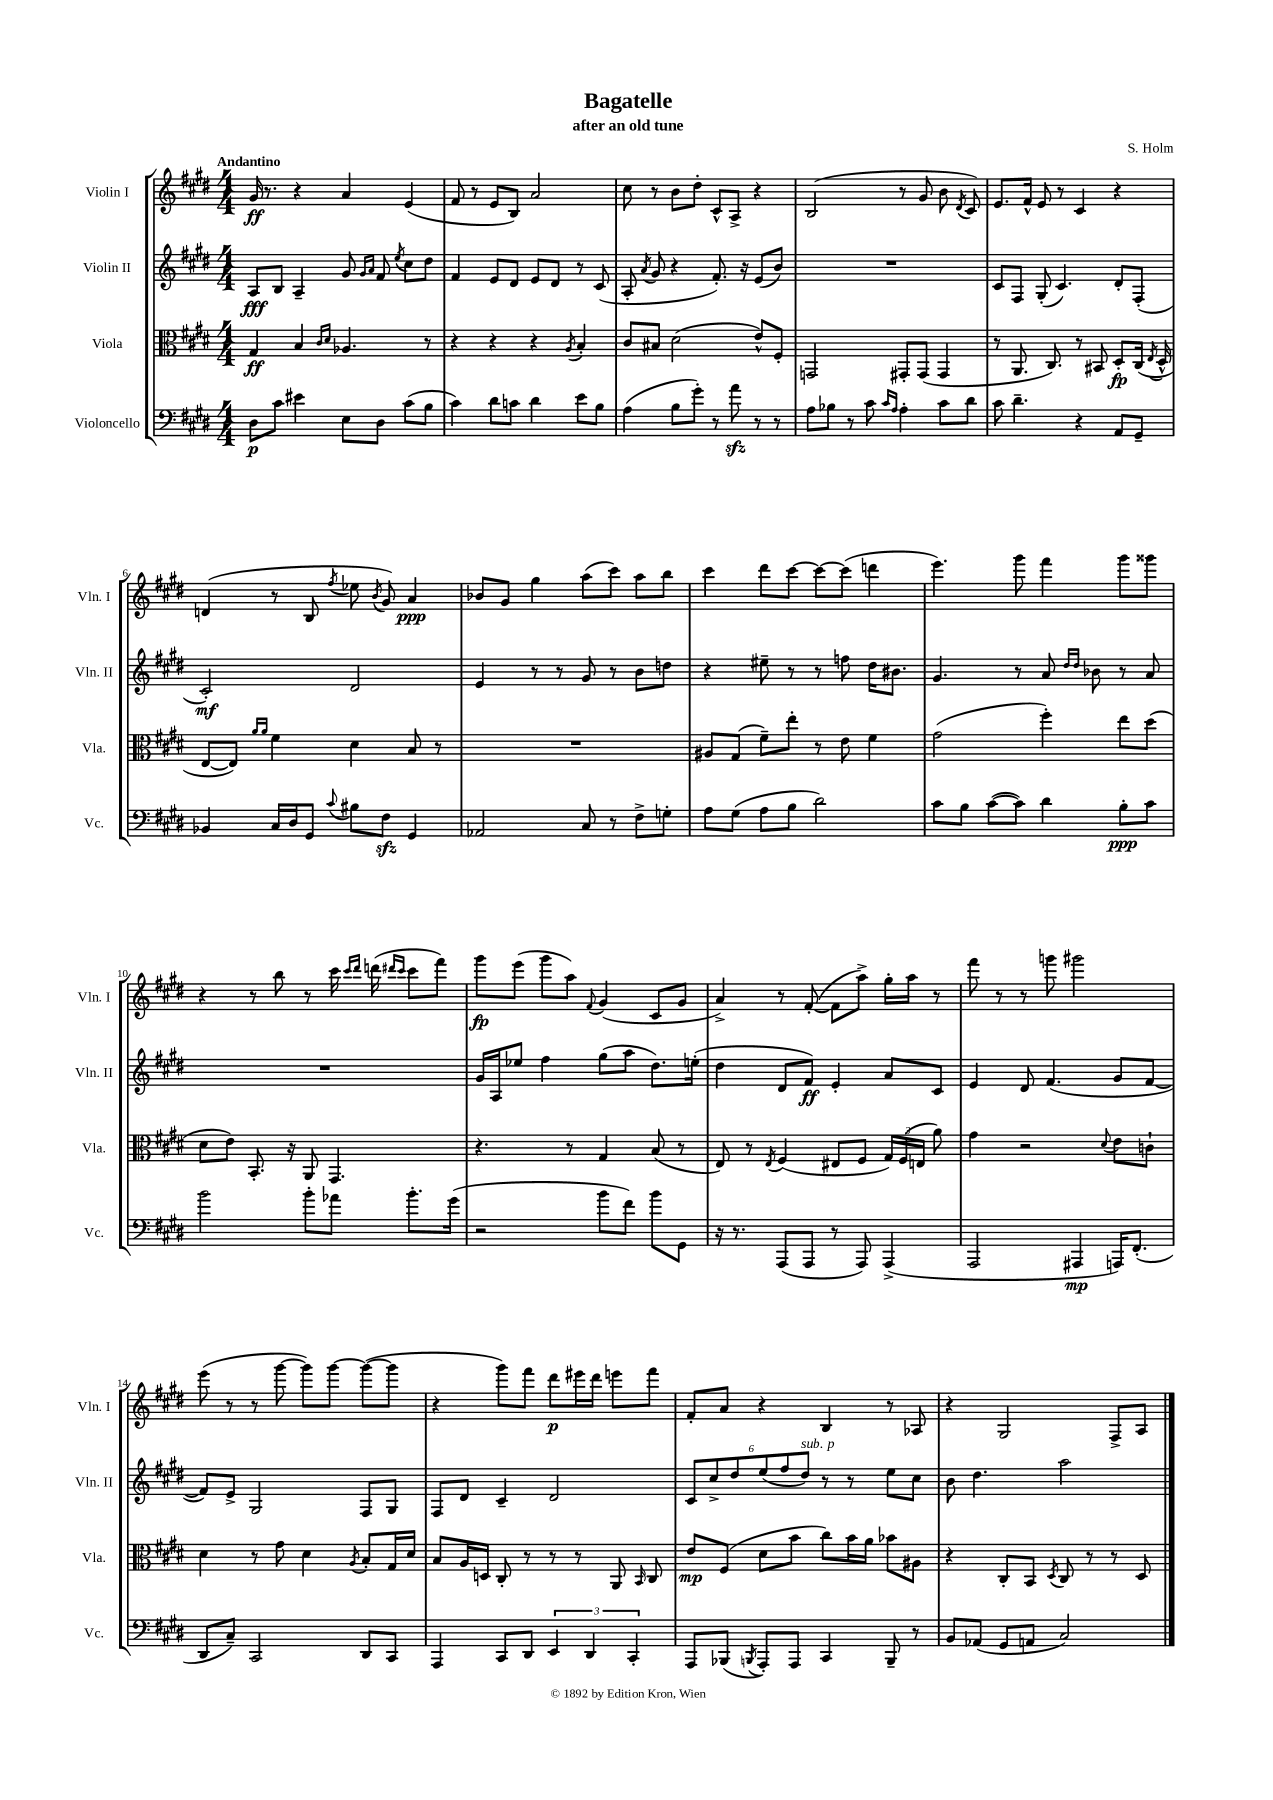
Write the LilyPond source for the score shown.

\header { title = "Bagatelle" composer = "S. Holm" subtitle = "after an old tune" }
<<
\new StaffGroup <<
\new Staff = "s0" \with { instrumentName = "Violin I" shortInstrumentName = "Vln. I" } {
    \clef treble \key e \major \numericTimeSignature \time 4/4 \tempo "Andantino"
    \autoBeamOff gis'16\ff r8. r4 a'4 e'4( |
    fis'8 r8 e'8[ b8]) a'2 |
    cis''8 r8 b'8[ dis''8]-. cis'8[-^ a8]-> r4 |
    b2( r8 gis'8 b'8 \acciaccatura { dis'8 } cis'8) |
    e'8.[ fis'16]-^ e'8 r8 cis'4 r4 |
    d'4( r8 b8 \acciaccatura { fis''8 } ees''8 \acciaccatura { b'8 } gis'8) a'4\ppp |
    bes'8[ gis'8] gis''4 a''8[( cis'''8]) a''8[ b''8] |
    cis'''4 dis'''8[ cis'''8]~ cis'''8[~ cis'''8]( d'''4 |
    e'''4.) gis'''8 fis'''4 gis'''8[ gisis'''8] |
    r4 r8 b''8 r8 cis'''16 \grace { cis'''16[ dis'''16] } d'''16( \grace { dis'''16[ cis'''16] } cis'''8[ fis'''8]) |
    gis'''8[\fp e'''8]( gis'''8[ a''8]) \appoggiatura { fis'8 } gis'4( cis'8[ gis'8] |
    a'4->) r8 fis'8~-.( fis'8[ a''8]->) gis''16[-. a''16] r8 |
    fis'''8 r8 r8 g'''8 gis'''2 |
    e'''8( r8 r8 gis'''8~ gis'''8[) gis'''8]~ gis'''8[~( gis'''8] |
    r4 gis'''8[) fis'''8] dis'''8[\p eis'''16 dis'''16] e'''8[ fis'''8] |
    fis'8[-. a'8] r4 b4 r8 aes8 |
    r4 gis2 fis8[-> a8] \bar "|." |
}
\new Staff = "s1" \with { instrumentName = "Violin II" shortInstrumentName = "Vln. II" } {
    \clef treble \key e \major \numericTimeSignature \time 4/4
    \autoBeamOff a8[\fff b8] a4-- gis'8 \grace { gis'16[ a'16] } fis'8 \acciaccatura { e''8 } cis''8[ dis''8] |
    fis'4 e'8[ dis'8] e'8[ dis'8] r8 cis'8( |
    a8-. \acciaccatura { a'8 } gis'8 r4 fis'8.-.) r16 e'8[( b'8]) |
    R1 |
    cis'8[ fis8] gis8-.( cis'4.) dis'8[-. fis8]-.( |
    cis'2-.\mf) dis'2 |
    e'4 r8 r8 gis'8 r8 b'8[ d''8] |
    r4 eis''8-- r8 r8 f''8 dis''16[ bis'8.] |
    gis'4. r8 a'8 \grace { dis''16[ dis''16] } bes'8 r8 a'8 |
    R1 |
    gis'16[ a16 ees''8] fis''4 gis''8[( a''8] dis''8.[) e''16]-.( |
    dis''4 dis'8[ fis'8]\ff) e'4-. a'8[ cis'8] |
    e'4 dis'8 fis'4.( gis'8[ fis'8]~ |
    fis'8[) e'8]-> gis2 fis8[ gis8] |
    fis8[ dis'8] cis'4-- dis'2 |
    \tuplet 6/4 { cis'8[ cis''8-> dis''8 e''8( fis''8 dis''8]^\markup { \italic "sub. p" }) } r8 r8 e''8[ cis''8] |
    b'8 dis''4. a''2 \bar "|." |
}
\new Staff = "s2" \with { instrumentName = "Viola" shortInstrumentName = "Vla." } {
    \clef alto \key e \major \numericTimeSignature \time 4/4
    \autoBeamOff gis4\ff b4 \grace { cis'16[ dis'16] } aes4. r8 |
    r4 r4 r4 \acciaccatura { a8 } b4-. |
    cis'8[ bis8] dis'2( e'8[-^) fis8]-. |
    g,2 gis,8[-. gis,8]( gis,4 |
    r8 a,8. cis8.) r8 bis,8 dis8[-.\fp cis16]( \acciaccatura { e8 } dis16-^ |
    e8[~ e8]) \grace { a'16[ a'16] } fis'4 dis'4 b8 r8 |
    R1 |
    ais8[ gis8]( fis'8[--) e''8]-. r8 e'8 fis'4 |
    gis'2( fis''4-.) e''8[ dis''8]( |
    dis'8[ e'8]) b,8.-. r16 a,8 gis,4. |
    r4. r8 gis4 b8( r8 |
    e8) r8 \acciaccatura { e8 } fis4( eis8[ fis8] \tuplet 3/2 { gis16[) fis16( e16] } a'8) |
    gis'4 r2 \appoggiatura { dis'8 } e'8[ c'8]-! |
    dis'4 r8 gis'8 dis'4 \acciaccatura { a8 } b8[-. gis16 dis'16] |
    b8[ a16 d16] cis8-. r8 r8 r8 a,8 \grace { b,16 } cis8 |
    e'8[\mp fis8]( dis'8[ b'8] cis''8[) b'16 a'16] bes'8[ ais8] |
    r4 cis8[-. b,8] \acciaccatura { dis8 } cis8 r8 r8 dis8 \bar "|." |
}
\new Staff = "s3" \with { instrumentName = "Violoncello" shortInstrumentName = "Vc." } {
    \clef bass \key e \major \numericTimeSignature \time 4/4
    \autoBeamOff dis8[\p cis'8] eis'4 e8[ dis8] cis'8[( b8] |
    cis'4) dis'8[ c'8] dis'4 e'8[ b8] |
    a4( b8[ gis'8]-.) r8 a'8\sfz r8 r8 |
    a8[ bes8] r8 cis'8 \grace { cis'16[ a16] } a4-. cis'8[ dis'8] |
    cis'8 dis'4.-- r4 a,8[ gis,8]-- |
    bes,4 cis16[ dis16 gis,8] \appoggiatura { cis'8 } bis8[ fis8]\sfz gis,4 |
    aes,2 cis8 r8 fis8[-> g8]-. |
    a8[ gis8]( a8[ b8] dis'2) |
    cis'8[ b8] cis'8[~( cis'8]) dis'4 b8[-.\ppp cis'8] |
    b'2 b'8[-. aes'8] b'8.[-. gis'16]( |
    r2 b'8[ fis'8]) b'8[ gis,8] |
    r16 r8. a,,8[( a,,8] r8 a,,8) a,,4->( |
    a,,2 ais,,4\mp a,,16[) fis,8.]-.( |
    dis,8[ cis8]--) cis,2 dis,8[ cis,8] |
    a,,4 cis,8[ dis,8] \tuplet 3/2 { e,4 dis,4 cis,4-. } |
    a,,8[ bes,,8]( \acciaccatura { b,,8 } a,,8[-.) a,,8] cis,4 b,,8-- r8 |
    b,8[ aes,8]( gis,8[ a,8] cis2) \bar "|." |
}
>>
>>
